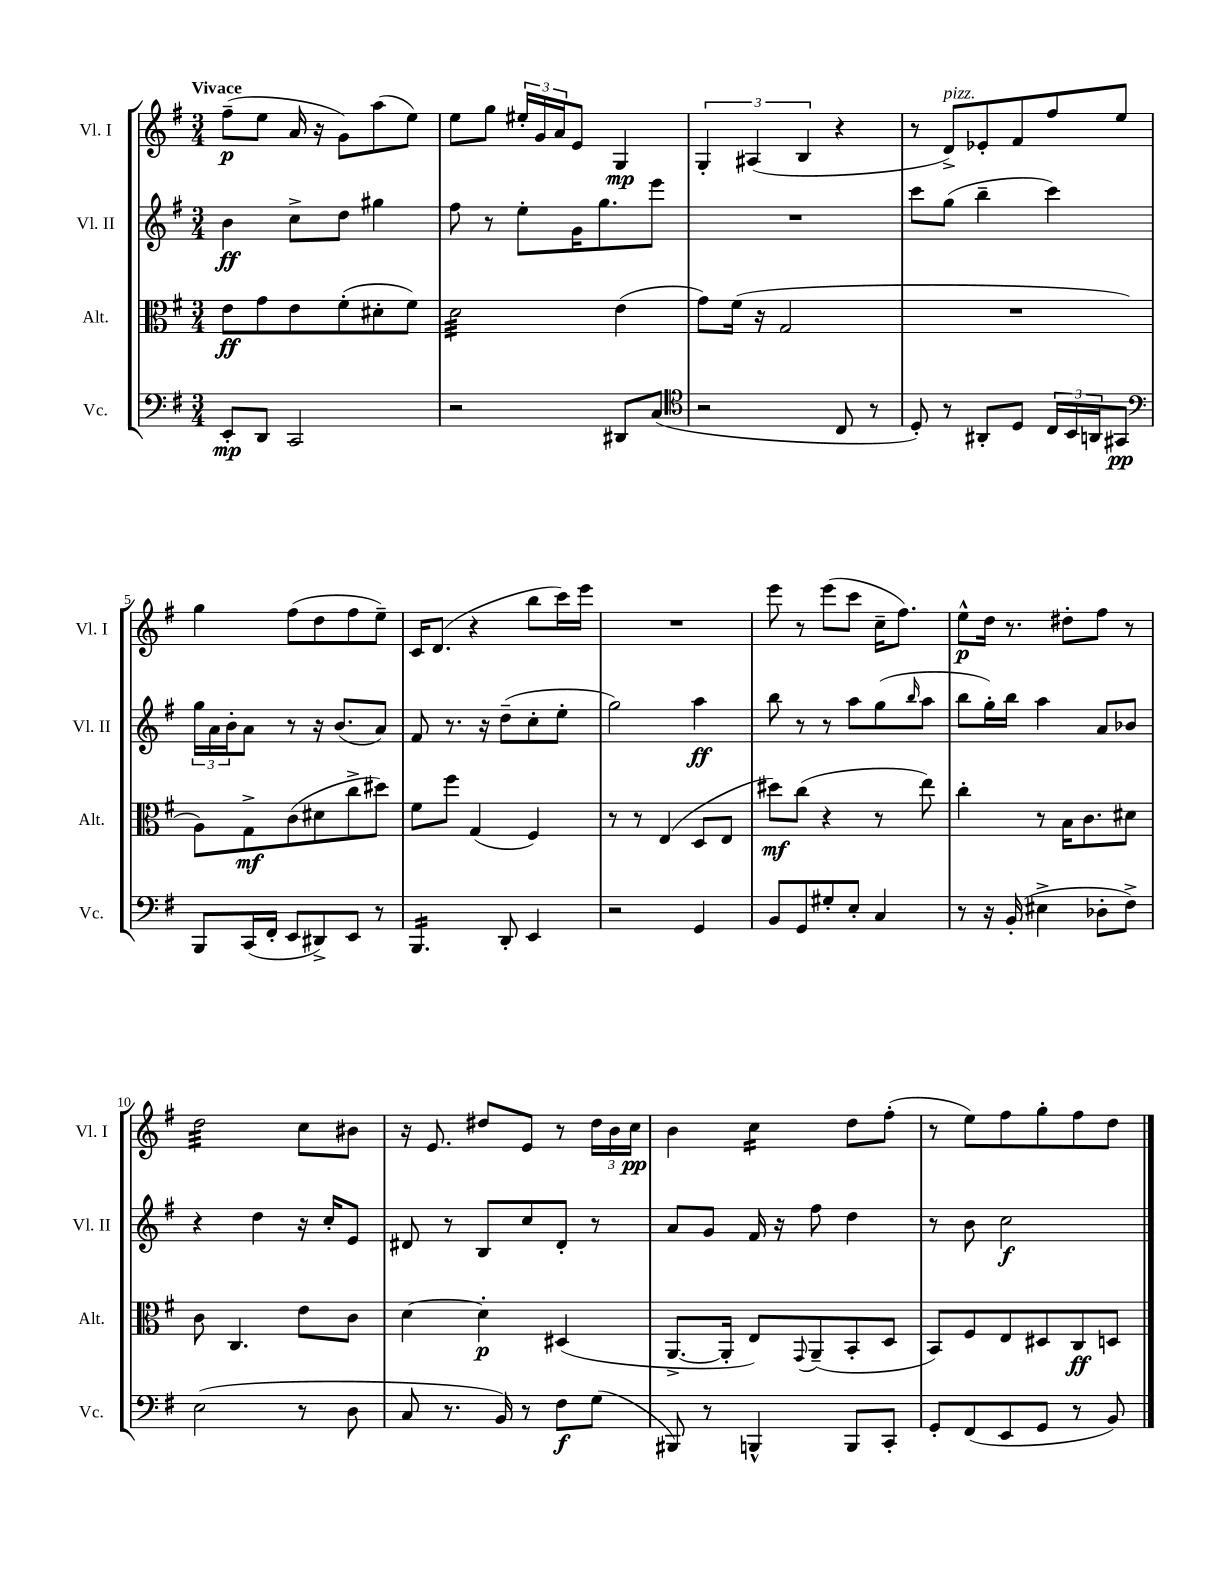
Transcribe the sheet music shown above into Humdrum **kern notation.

**kern	**dynam	**kern	**dynam	**kern	**dynam	**kern	**dynam
*part4	*part4	*part3	*part3	*part2	*part2	*part1	*part1
*staff4	*staff4	*staff3	*staff3	*staff2	*staff2	*staff1	*staff1
*I"Vc.	*	*I"Alt.	*	*I"Vl. II	*	*I"Vl. I	*
*I'Vc.	*	*I'Alt.	*	*I'Vl. II	*	*I'Vl. I	*
*clefF4	*	*clefC3	*	*clefG2	*	*clefG2	*
*k[f#]	*	*k[f#]	*	*k[f#]	*	*k[f#]	*
*M3/4	*	*M3/4	*	*M3/4	*	*M3/4	*
=1	=1	=1	=1	=1	=1	=1	=1
!	!	!	!	!	!	!LO:TX:a:B:t=Vivace	!
8EE'/L	mp	8e\L	ff	4b\	ff	(8ff#~\L	p
8DD/J	.	8g\	.	.	.	8ee\J	.
2CC/	.	8e\	.	8cc^\L	.	16a/	.
.	.	.	.	.	.	16r	.
.	.	(8f#'\	.	8dd\J	.	8g\L)	.
.	.	8d#X'\	.	4gg#X\	.	(8aa\	.
.	.	8f#\J)	.	.	.	8ee\J)	.
=2	=2	=2	=2	=2	=2	=2	=2
*	*	*tremolo	*	*	*	*	*
2r	.	32d\LLL	.	8ff#\	.	8ee\L	.
.	.	32d\	.	.	.	.	.
.	.	32d\	.	.	.	.	.
.	.	32d\	.	.	.	.	.
.	.	32d\	.	8r	.	8gg\J	.
.	.	32d\	.	.	.	.	.
.	.	32d\	.	.	.	.	.
.	.	32d\	.	.	.	.	.
.	.	32d\	.	8ee'\L	.	24ee#X'/LL	.
.	.	32d\	.	.	.	.	.
.	.	.	.	.	.	24g/	.
.	.	32d\	.	.	.	.	.
.	.	.	.	.	.	24a/J	.
.	.	32d\	.	.	.	.	.
.	.	32d\	.	16g\K	.	8e/J	.
.	.	32d\	.	.	.	.	.
.	.	32d\	.	8.gg\	.	.	.
.	.	32d\JJJ	.	.	.	.	.
*	*	*Xtremolo	*	*	*	*	*
8DD#X/L	.	(4e\	.	.	.	4G/	mp
(8C/J	.	.	.	8eee\J	.	.	.
=3	=3	=3	=3	=3	=3	=3	=3
*clefC4	*	*	*	*	*	*	*
2r	.	8g\L)	.	2.r	.	6G'/	.
.	.	(16f#\Jk	.	.	.	.	.
.	.	.	.	.	.	(6A#X/	.
.	.	16r	.	.	.	.	.
.	.	2G/	.	.	.	.	.
.	.	.	.	.	.	6B/	.
8C/	.	.	.	.	.	4r	.
8r	.	.	.	.	.	.	.
=4	=4	=4	=4	=4	=4	=4	=4
8D'/)	.	2.r	.	8ccc\L	.	8r	.
!	!	!	!	!	!	!LO:TX:a:i:t=pizz.	!
8r	.	.	.	(8gg\J	.	8d^/L)	.
8AA#X'/L	.	.	.	4bb~\	.	8e-X'/	.
8D/J	.	.	.	.	.	8f#/	.
24C/LL	.	.	.	4ccc\)	.	8ff#/	.
24BB/	.	.	.	.	.	.	.
24AAn/J	.	.	.	.	.	.	.
8GG#X/J	pp	.	.	.	.	8ee/J	.
!!LO:LB:g=z
=5	=5	=5	=5	=5	=5	=5	=5
*clefF4	*	*	*	*	*	*	*
8BBB/L	.	8A\L)	.	24gg\LL	.	4gg\	.
.	.	.	.	24a\	.	.	.
.	.	.	.	24b'\J	.	.	.
(16CC/L	.	8G^\	mf	8a\J	.	.	.
16FF#'/JJ	.	.	.	.	.	.	.
8EE/L	.	(8c\	.	8r	.	(8ff#\L	.
8DD#X^/)	.	8d#X\	.	16r	.	8dd\	.
.	.	.	.	(8.b/L	.	.	.
8EE/J	.	8cc^\	.	.	.	8ff#\	.
8r	.	8dd#X\J)	.	8a/J)	.	8ee~\J)	.
=6	=6	=6	=6	=6	=6	=6	=6
*tremolo	*	*	*	*	*	*	*
16BBB/LL	.	8f#\L	.	8f#/	.	16c/KL	.
16BBB/	.	.	.	.	.	(8.d/J	.
16BBB/	.	8ff#\J	.	8.r	.	.	.
16BBB/	.	.	.	.	.	.	.
16BBB/	.	(4G/	.	.	.	4r	.
16BBB/JJ	.	.	.	16r	.	.	.
*Xtremolo	*	*	*	*	*	*	*
8DD'/	.	.	.	(8dd~\L	.	.	.
4EE/	.	4F#/)	.	8cc'\	.	8bb\L	.
.	.	.	.	8ee'\J	.	16ccc\L)	.
.	.	.	.	.	.	16eee\JJ	.
=7	=7	=7	=7	=7	=7	=7	=7
2r	.	8r	.	2gg\)	.	2.r	.
.	.	8r	.	.	.	.	.
.	.	(4E/	.	.	.	.	.
4GG/	.	8D/L	.	4aa\	ff	.	.
.	.	8E/J	.	.	.	.	.
=8	=8	=8	=8	=8	=8	=8	=8
8BB/L	.	8dd#X\L)	mf	8bb\	.	8eee\	.
8GG/	.	(8cc\J	.	8r	.	8r	.
8G#X'/	.	4r	.	8r	.	(8eee\L	.
8E'/J	.	.	.	8aa\L	.	8ccc\J	.
4C/	.	8r	.	(8gg\	.	16cc~\KL	.
.	.	.	.	.	.	8.ff#\J)	.
.	.	.	.	16qqbb/	.	.	.
.	.	8ee\)	.	8aa\J	.	.	.
=9	=9	=9	=9	=9	=9	=9	=9
8r	.	4cc'\	.	8bb\L	.	8ee^^\L	p
16r	.	.	.	16gg'\L)	.	16dd\Jk	.
(16BB'/	.	.	.	16bb\JJ	.	8.r	.
4E#X^\	.	8r	.	4aa\	.	.	.
.	.	16B\KL	.	.	.	8dd#X'\L	.
.	.	8.c\	.	.	.	.	.
8D-X'\L	.	.	.	8a/L	.	8ff#\J	.
8F#^\J)	.	8d#X\J	.	8b-X/J	.	8r	.
!!LO:LB:g=z
=10	=10	=10	=10	=10	=10	=10	=10
*	*	*	*	*	*	*tremolo	*
(2E\	.	8c\	.	4r	.	32dd\LLL	.
.	.	.	.	.	.	32dd\	.
.	.	.	.	.	.	32dd\	.
.	.	.	.	.	.	32dd\	.
.	.	4.C/	.	.	.	32dd\	.
.	.	.	.	.	.	32dd\	.
.	.	.	.	.	.	32dd\	.
.	.	.	.	.	.	32dd\	.
.	.	.	.	4dd\	.	32dd\	.
.	.	.	.	.	.	32dd\	.
.	.	.	.	.	.	32dd\	.
.	.	.	.	.	.	32dd\	.
.	.	.	.	.	.	32dd\	.
.	.	.	.	.	.	32dd\	.
.	.	.	.	.	.	32dd\	.
.	.	.	.	.	.	32dd\JJJ	.
*	*	*	*	*	*	*Xtremolo	*
8r	.	8e\L	.	16r	.	8cc\L	.
.	.	.	.	16cc'/KL	.	.	.
8D\	.	8c\J	.	8e/J	.	8b#X\J	.
=11	=11	=11	=11	=11	=11	=11	=11
8C/	.	[4d\	.	8d#X/	.	16r	.
.	.	.	.	.	.	8.e/	.
8.r	.	.	.	8r	.	.	.
.	.	4d'\]	p	8B/L	.	8dd#X/L	.
16BB/)	.	.	.	.	.	.	.
8r	.	.	.	8cc/	.	8e/J	.
8F#\L	f	(4D#X/	.	8d#'/J	.	8r	.
(8G\J	.	.	.	8r	.	24dd#\LL	.
.	.	.	.	.	.	24b\	.
.	.	.	.	.	.	24cc\JJ	pp
=12	=12	=12	=12	=12	=12	=12	=12
8BBB#X/)	.	[8.AA^/L	.	8a/L	.	4b\	.
8r	.	.	.	8g/J	.	.	.
.	.	16AA'/Jk]	.	.	.	.	.
*	*	*	*	*	*	*tremolo	*
4BBBn^^/	.	8E/L)	.	16f#/	.	16cc\LL	.
.	.	.	.	16r	.	16cc\	.
.	.	8qqGG/	.	.	.	.	.
.	.	(8AA~/	.	8ff#\	.	16cc\	.
.	.	.	.	.	.	16cc\JJ	.
*	*	*	*	*	*	*Xtremolo	*
8BBB/L	.	8BB'/	.	4dd\	.	8dd\L	.
8CC'/J	.	8D/J	.	.	.	(8ff#'\J	.
=13	=13	=13	=13	=13	=13	=13	=13
8GG'/L	.	8BB/L)	.	8r	.	8r	.
(8FF#/	.	8F#/	.	8b\	.	8ee\L)	.
8EE/	.	8E/	.	2cc\	f	8ff#\	.
8GG/J	.	8D#X/	.	.	.	8gg'\	.
8r	.	8C/	ff	.	.	8ff#\	.
8BB/)	.	8Dn/J	.	.	.	8dd\J	.
==	==	==	==	==	==	==	==
*-	*-	*-	*-	*-	*-	*-	*-
